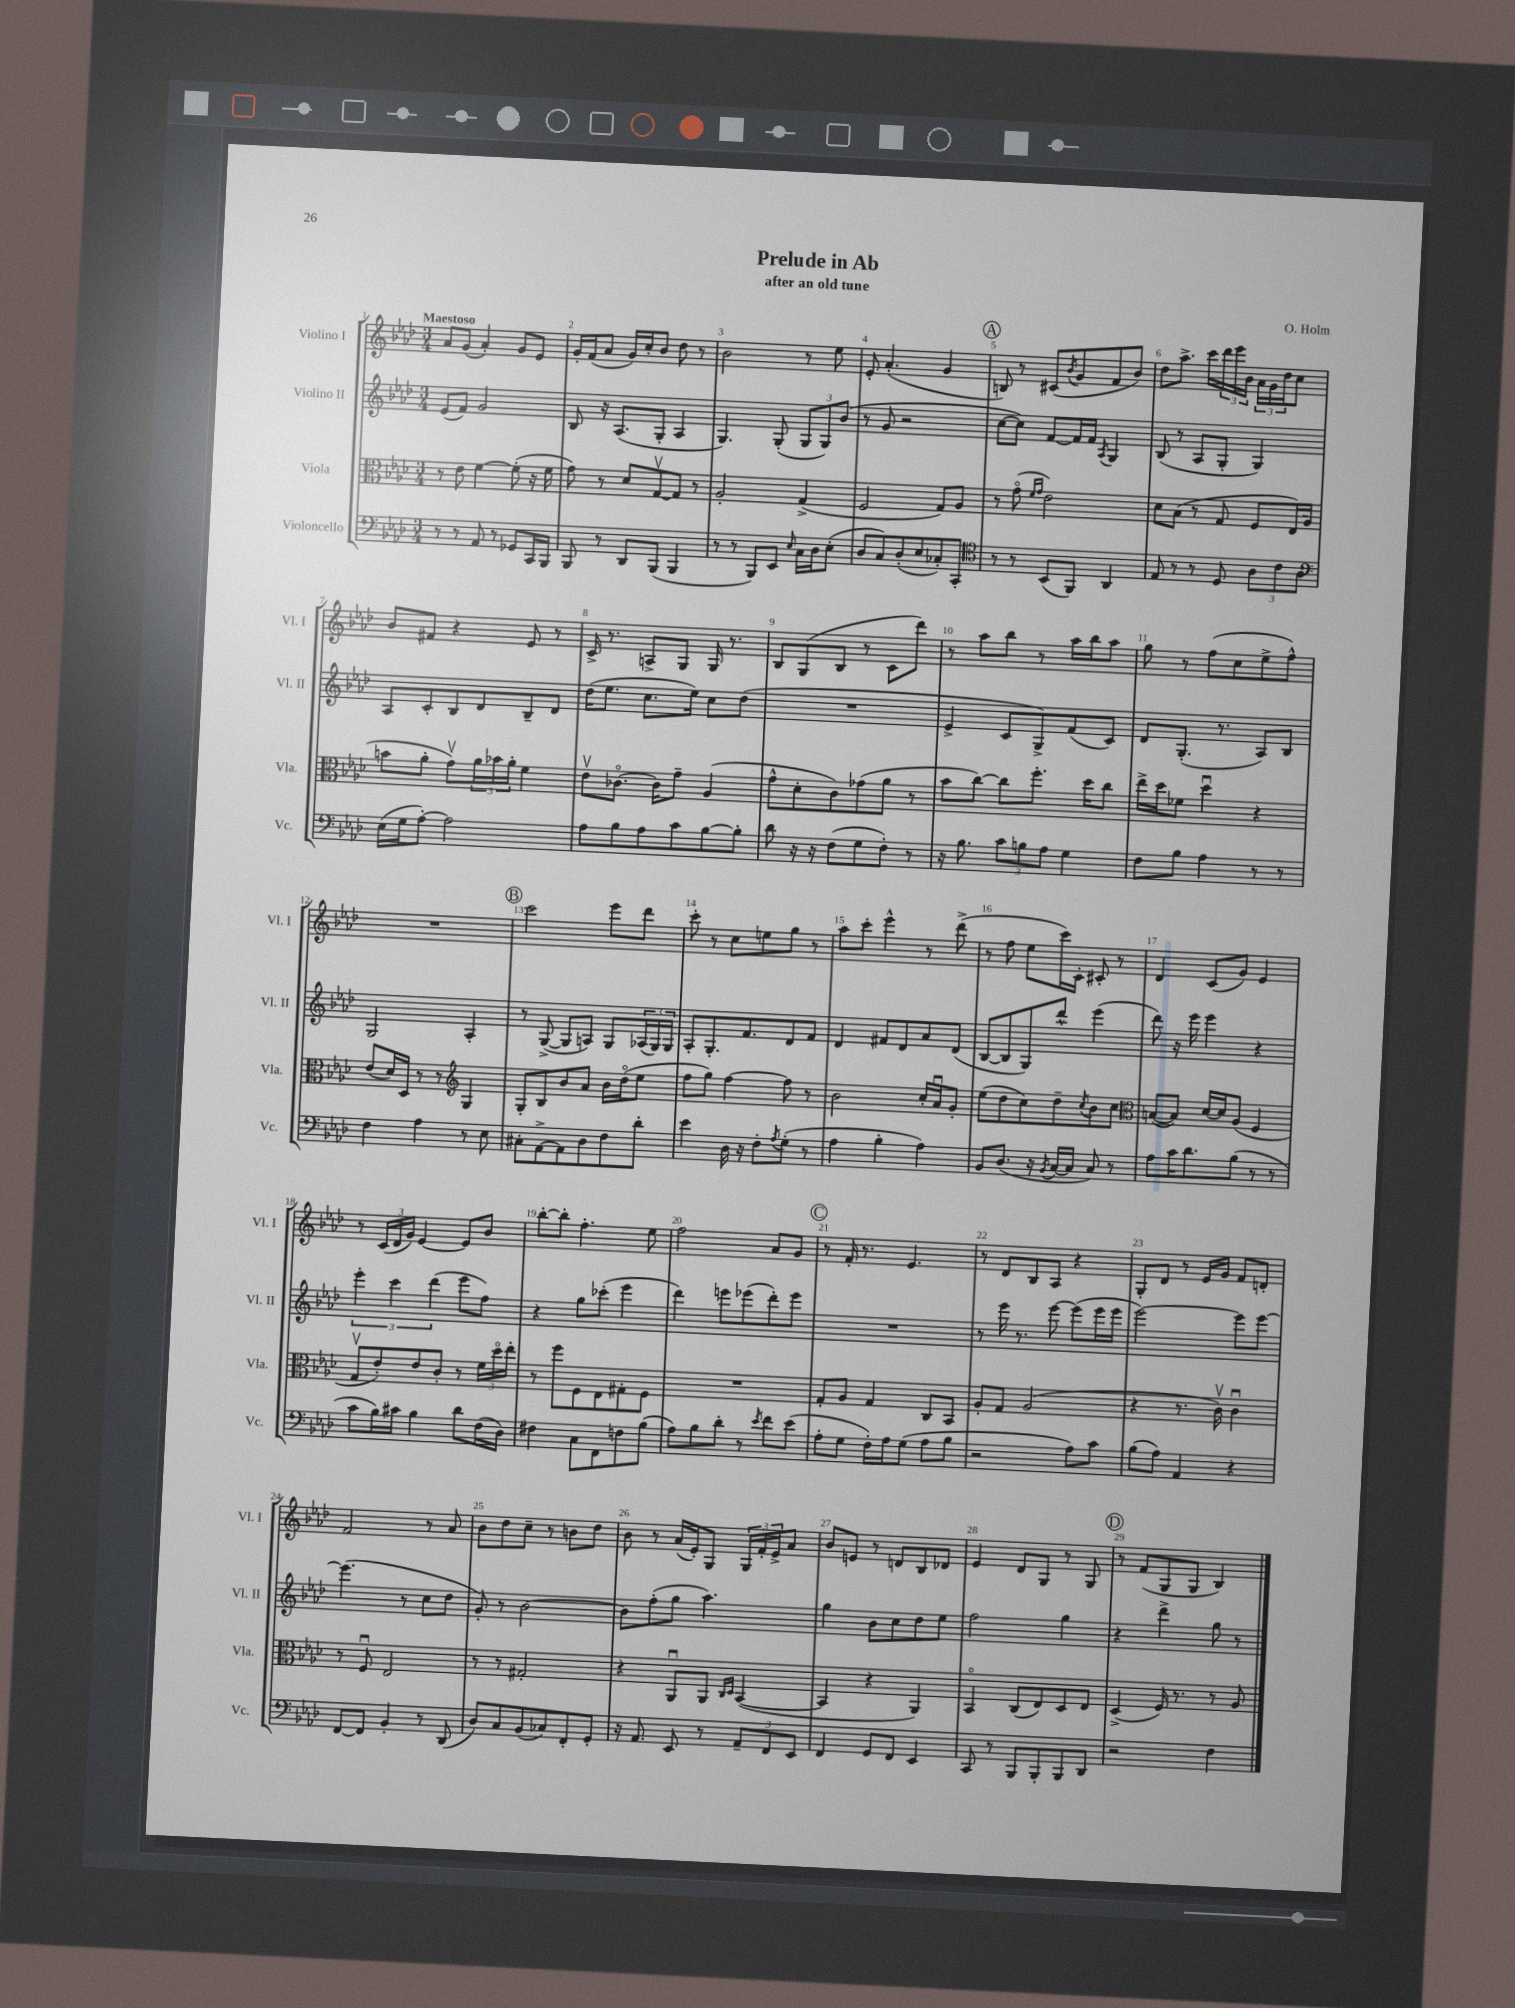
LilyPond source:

\header { title = "Prelude in Ab" composer = "O. Holm" subtitle = "after an old tune" }
<<
\new StaffGroup <<
\new Staff = "s0" \with { instrumentName = "Violino I" shortInstrumentName = "Vl. I" } {
    \clef treble \key aes \major \numericTimeSignature \time 3/4 \tempo "Maestoso"
    aes'8 g'8( aes'4-.) g'8 ees'8 |
    g'16-. f'16( aes'8 g'16) c''16-. bes'8 des''8 r8 |
    bes'2 r8 ees''8 |
    ees'8-. aes'4.-.( g'4 |
    \mark \markup { \circle "A" } b8) r8 cis'8( \acciaccatura { bes'8 } g'8 f'8 bes'8) |
    des''8 aes''8.-> c'''16 \tuplet 3/2 { des'''16 ees'''16 bes'16 } \tuplet 3/2 { aes'16 g'16 des''16 } c''8 |
    bes'8 fis'8 r4 ees'8 r8 |
    c'16-> r8. a8-> g8 g16 r8. |
    bes8 g8( bes8 r8 c'8 des'''8) |
    r8 aes''8 bes''8 r8 aes''16 bes''16 aes''8 |
    g''8 r8 f''8( c''8 ees''8-> f''8-^) |
    R2. |
    \mark \markup { \circle "B" } c'''2 ees'''8 des'''8 |
    c'''8-. r8 c''8 e''8 g''8 r8 |
    aes''8 c'''8-. ees'''4-^ r8 des'''8->( |
    r8 f''8 ees''8 c'''16) c'16-. cis'8-. r8 |
    des'4 c'8( g'8) ees'4 |
    r8 \tuplet 3/2 { c'16( des'16 g'16) } ees'4~ ees'8 bes'8 |
    bes''8~-. bes''8-. f''4.-. ees''8 |
    f''2 aes'8 g'8 |
    \mark \markup { \circle "C" } r8 f'16-. r8. ees'4. |
    r8 des'8 bes8 aes8 r4 |
    g8-. des'8 r8 ees'16 g'16 f'8 d'8-. |
    f'2 r8 aes'8 |
    bes'8 des''8 c''8-- r8 b'8 des''8 |
    bes'8 r8 aes'16( ees'16-.) g8 \tuplet 3/2 { g16 f'16-. ees'16-> } aes'8 |
    bes'8 e'8 r8 d'8 bes8 des'8 |
    ees'4 des'8 g8 r8 g8 |
    \mark \markup { \circle "D" } r8 f'8( g8 g8 bes4) \bar "|." |
}
\new Staff = "s1" \with { instrumentName = "Violino II" shortInstrumentName = "Vl. II" } {
    \clef treble \key aes \major \numericTimeSignature \time 3/4
    ees'8( f'8) g'2 |
    bes8 r16 aes8.( g8-. aes4 |
    g4.) g8-.( \tuplet 3/2 { g8 g8) bes'8( } |
    r8 g'8 r2 |
    \mark \markup { \circle "A" } c''8~ c''8) f'8~ f'16 f'16 \acciaccatura { aes8 } g4 |
    bes8( r8 aes8 g8-. g4) |
    aes8 c'8-. bes8 des'8 bes8-- des'8 |
    des''16( ees''8. c''8. ees''16) c''8 des''8( |
    R2. |
    ees'4-> c'8 g8->) f'8( c'8) |
    des'8 g8.-.( r8. aes8) bes8 |
    g2 aes4-. |
    \mark \markup { \circle "B" } r8 g8~->( g8 a8) g8 \tuplet 3/2 { aes16( g16) g16 } |
    aes8-. g8.-. f'8. des'8 f'8 |
    des'4 fis'8 des'8 aes'8 des'8( |
    bes8~ bes8 g8) des'''8-^ ees'''4( |
    des'''8) r16 ees'''16 ees'''4 r4 |
    \tuplet 3/2 { ees'''4-. c'''4 des'''4( } ees'''8 f''8) |
    r4 g''8 ces'''8-.( ees'''4 |
    des'''4) e'''8 ees'''8( des'''8-.) ees'''8 |
    \mark \markup { \circle "C" } R2. |
    r8 ees'''16 r8. ees'''8~ ees'''8( ees'''16 ees'''16 |
    ees'''2~) ees'''8 ees'''8~ |
    ees'''4.( r8 c''8 des''8 |
    g'8-.) r8 bes'2~ |
    bes'8 f''8-.( g''8 aes''4.) |
    g''4 bes'8 c''8 des''8 ees''8 |
    f''2 g''4 |
    \mark \markup { \circle "D" } r4 des'''4-> g''8 r8 \bar "|." |
}
\new Staff = "s2" \with { instrumentName = "Viola" shortInstrumentName = "Vla." } {
    \clef alto \key aes \major \numericTimeSignature \time 3/4
    r8 ees'8 f'4~ f'8-.( r16 f'16 |
    g'8) r8 des'8 g8~\upbow g8 r8 |
    aes2-. g4->( |
    f2 g8) aes8 |
    \mark \markup { \circle "A" } r8 g'8\flageolet( \grace { f'16 g'16 } ees'2) |
    des'8 bes8( r8 g8 f8 ees16) aes16( |
    b'8 aes'8-. g'8\upbow) \tuplet 3/2 { aes'16 bes'16 aes'16-. } f'4 |
    ees'8\upbow ces'8.~\flageolet ces'16 g'8-- aes4( |
    g'8-^ des'8-. c'8) ges'8( aes'8 r8 |
    bes'8 c''8~) c''8 f''8.-. des''16 c''8 |
    ees''16-> des''16 fes'8 des''4\downbow r4 |
    ees'8( des'16) des16 r8 r8 \clef treble g4 |
    \mark \markup { \circle "B" } g8-. bes8 bes'8 aes'8 bes'16 des''16\flageolet( ees''8 |
    f''8 g''8) f''4~ f''8 r8 |
    bes'2 c''16-. aes'16\downbow g'8-. |
    ees''8( des''8 c''8) des''8-- \acciaccatura { c''8 } bes'8 c''8 |
    \clef alto b8~( b8) des'16~ des'16 aes8( f4 |
    g8\upbow ees'8-.) ees'8 c'8-. r8 \tuplet 3/2 { f'16 des''16\flageolet ees''16-. } |
    r8 f''8 f8 ees8 gis8-. f8 |
    R2. |
    \mark \markup { \circle "C" } g8-. aes8 g4 c8 bes,8 |
    aes8-. g8 aes2( |
    r4 r8. c'16\upbow) c'4\downbow |
    r8 f8\downbow ees2 |
    r8 r8 gis2-. |
    r4 aes,8\downbow aes,8 \grace { c16 des16 } bes,4~( |
    bes,4 r4 aes,4) |
    bes,4\flageolet c8( ees8) des8 ees8 |
    \mark \markup { \circle "D" } des4->( f16) r8. r8 aes8 \bar "|." |
}
\new Staff = "s3" \with { instrumentName = "Violoncello" shortInstrumentName = "Vc." } {
    \clef bass \key aes \major \numericTimeSignature \time 3/4
    r8 r8 aes,8 r8 ges,8 c,16 bes,,16 |
    bes,,8 r8 des,8 bes,,8( bes,,4 |
    r8 r8 bes,,8) ees,8 \grace { ees16 } c16 des16 ees8-.( |
    des8 c8) des8-.( ees8 ces8-.) c,8-. |
    \mark \markup { \circle "A" } \clef tenor r8 r8 bes,8( f,8) aes,4 |
    ees8 r8 r8 des8 \tuplet 3/2 { aes8 c'8 aes8 } |
    \clef bass ees16( g16 aes8~-.) aes2 |
    aes8 bes8 aes8 c'8 bes8~ bes8-. |
    des'8 r16 r16 f8( g8 f8-.) r8 |
    r16 bes8. \tuplet 3/2 { c'8 b8 aes8 } g4 |
    f8 bes8 aes4 r8 r8 |
    f4 aes4 r8 ees8 |
    \mark \markup { \circle "B" } cis8-. aes,8~-> aes,8 des8 f8 des'8-. |
    ees'4 des16 r16 f8-. \acciaccatura { aes8 } g8-.( r8 |
    aes4 bes4-. aes4) |
    bes,8 des8.( r16 \acciaccatura { bes,8 } c16~ c16 c8) r8 |
    aes8 c'16 des'8. bes8( r8 r8 |
    c'8 bes16) cis'16 bes4 des'8 f16( des16) |
    fis4 c8 f,8 f8 bes8( |
    aes8) bes8 des'8-. r8 \acciaccatura { ees'8 } f'8 ees'8( |
    \mark \markup { \circle "C" } aes8-. g8 f16-.) aes16 g8( aes8 bes8 |
    r2 aes8) c'8 |
    bes8( aes8) aes,4 r4 |
    f,8~ f,8 bes,4-. r8 des,8( |
    des8) c8 bes,8( ces8) f,8-. g,8-. |
    r16 aes,8. ees,8 r8 \tuplet 3/2 { aes,8-- f,8 ees,8 } |
    f,4 g,8 f,8 ees,4 |
    c,8 r8 bes,,8 bes,,8-. bes,,8 des,8 |
    \mark \markup { \circle "D" } r2 f4 \bar "|." |
}
>>
>>
\layout { \context { \Score \override BarNumber.break-visibility = ##(#f #t #t) barNumberVisibility = #all-bar-numbers-visible } }
